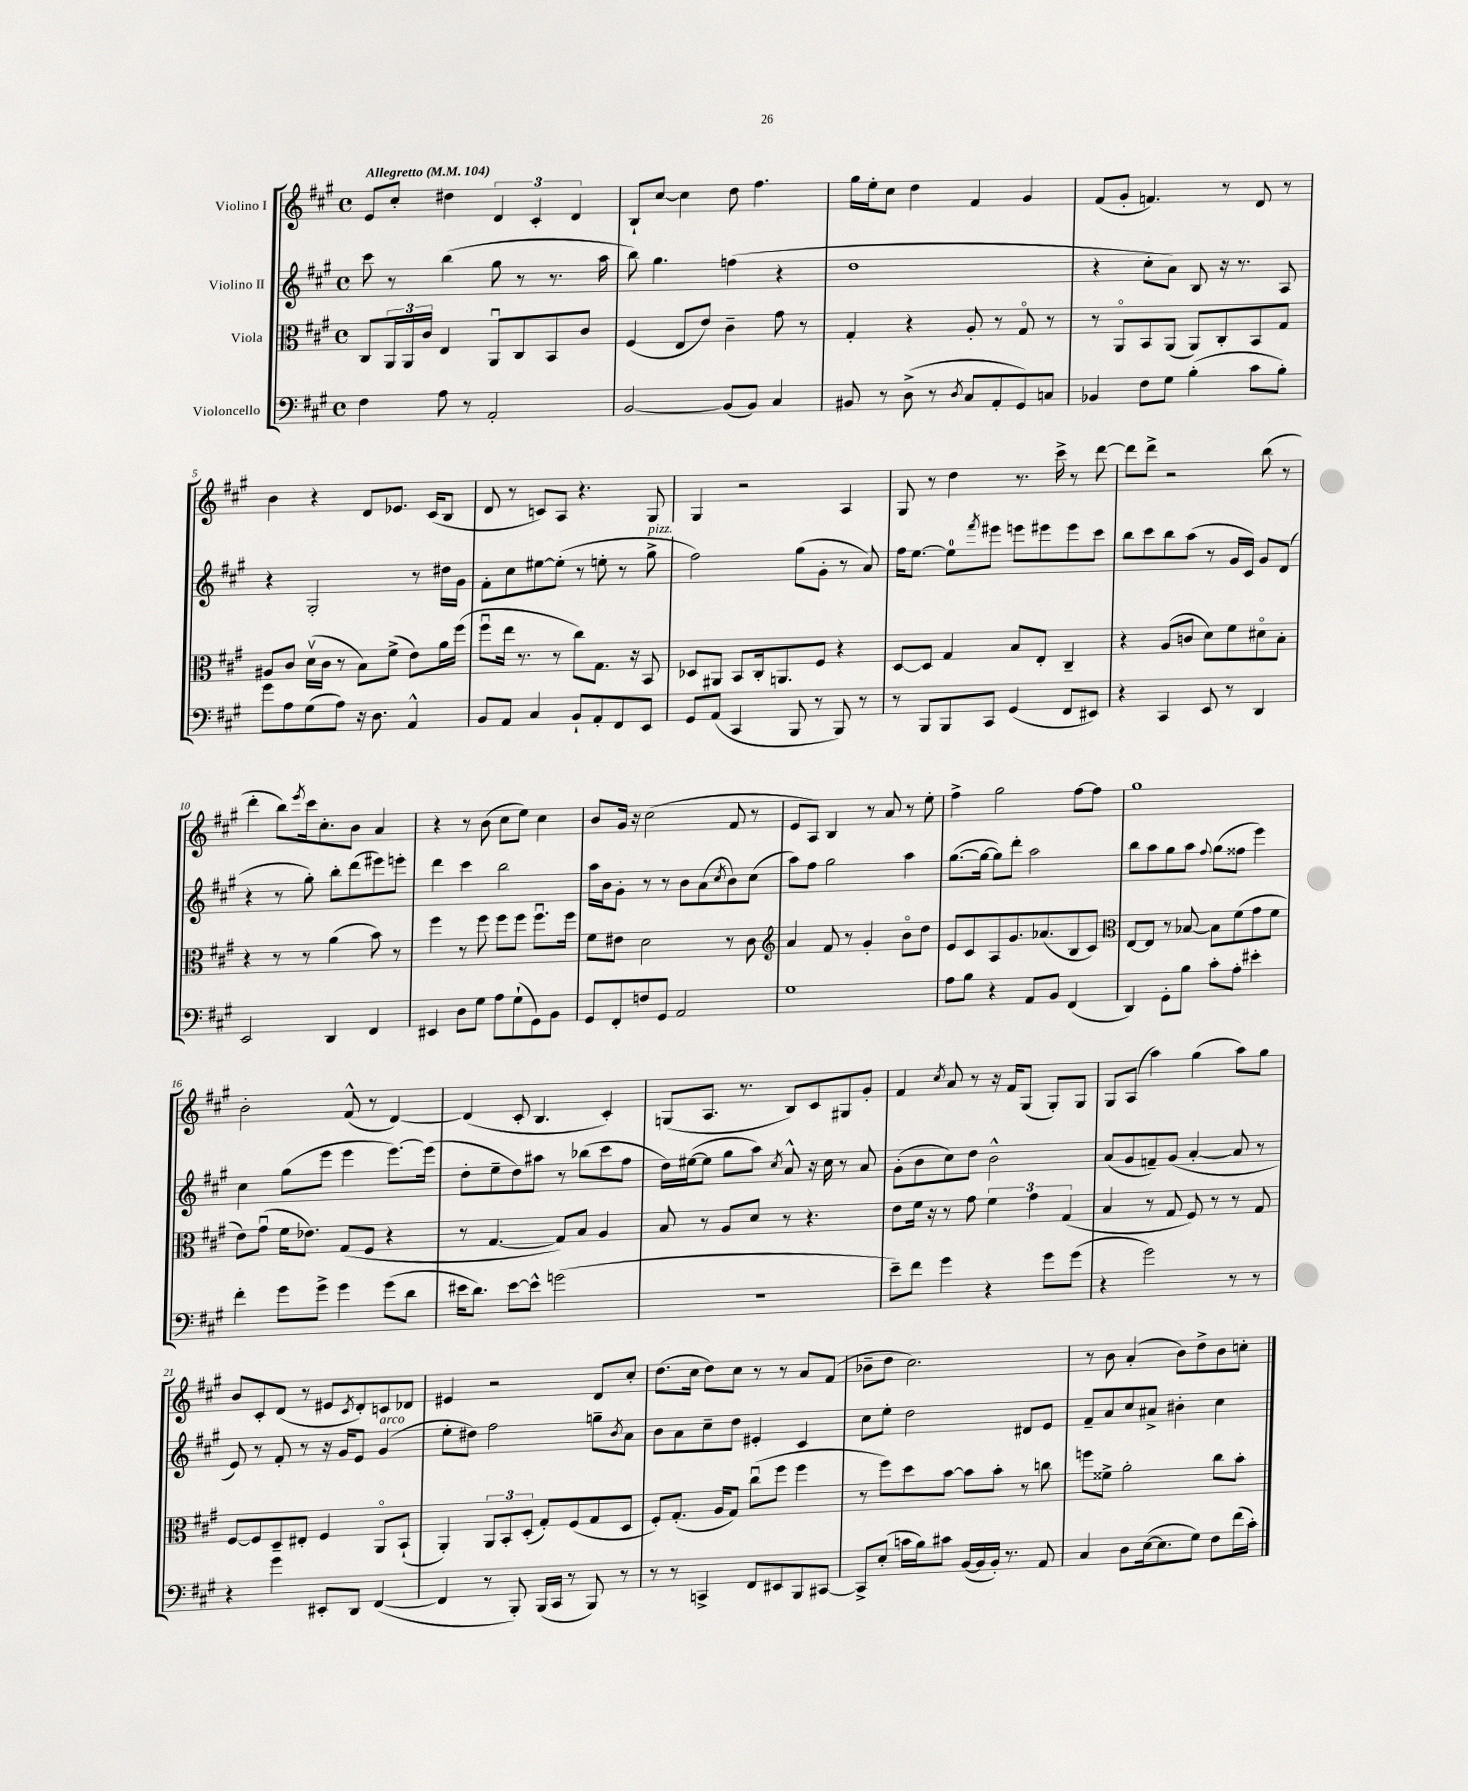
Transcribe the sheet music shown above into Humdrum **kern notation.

**kern	**kern	**kern	**kern
*staff4	*staff3	*staff2	*staff1
*clefF4	*clefC3	*clefG2	*clefG2
*k[f#c#g#]	*k[f#c#g#]	*k[f#c#g#]	*k[f#c#g#]
*M4/4	*M4/4	*M4/4	*M4/4
*met(c)	*met(c)	*met(c)	*met(c)
*MM104	*MM104	*MM104	*MM104
4F#	8C#	8ccc#	8e
.	24AA	8r	8cc#'
.	24AA	.	.
.	24c#	.	.
8A	4E	(4bb	4dd#
8r	.	.	.
2AA'	8AAu	8gg#	6d
.	8C#	8r	.
.	.	.	6c#'
.	8BB	8.r	.
.	.	.	6d
.	8c#	.	.
.	.	16aa	.
=	=	=	=
[2BB	(4F#	8bb)	8B`
.	.	4.gg#	[8cc#
.	8E	.	4cc#]
.	8e)	.	.
(8BB]	4c#~	(4ff	8dd
8BB)	.	.	4.ff#
4C#	8g#	4r	.
.	8r	.	.
=	=	=	=
8BB#	4G#'	1dd	16gg#
.	.	.	16ee'
8r	.	.	8cc#
(8D^	4r	.	4dd
8r	.	.	.
8qD	.	.	.
8C#	8A'	.	4f#
8AA'	8r	.	.
8GG#)	8G#o	.	4g#
8C	8r	.	.
=	=	=	=
4BB-	8r	4r	(8f#
.	8AAo	.	8g#'
8F#	8BB	8cc#'	4.f)
8G#	(8AA	8a)	.
(4B'	8AA)	8B	.
.	8C#'	16r	8r
.	.	8.r	.
8c#	8BB	.	8d
8B')	8G#	8A	8r
=	=	=	=
8g#	8A#	4r	4b
8A	8c#	.	.
(8G#	(16dv	2G#'	4r
.	16c#	.	.
8A)	8r	.	.
16r	8B)	.	8d
8.D	.	.	.
.	(8f#^	.	8.e-
4AA^^	8e)	8r	.
.	.	.	(16c#
.	16a	16dd#	8B
.	(16ff#	16g#	.
=	=	=	=
8BB	8ff#u	8f#'	8d
8AA	16ee	8cc#	8r
.	8.r	.	.
4C#	.	[8ee#	8c)
.	8r	(8ee#']	8A
8BB`	8cc#)	8r	4.r
8AA'	8.G#	8ee'	.
8FF#	.	8r	.
.	16r	.	.
8EE	8BB	8gg#^	8G#
=	=	=	=
8GG#	8D-	2ff#)	4G#
(8AA	8AA#	.	.
4CC#	8BB	.	2r
.	16C#'	.	.
.	8.AA	.	.
8BBB	.	(8gg#	.
8r	8F#	8g#'	.
8BBB)	4r	8r	4A
8r	.	8a)	.
=	=	=	=
8r	[8D	16ff#	8G#
.	.	[8.ee	.
8BBB	8D]	.	8r
8BBB	4G#	8ee]	4dd
.	.	8qfff#	.
8CC#	.	8eee#	.
(4GG#	8B	8eee	8.r
.	8E'	8eee#	.
.	.	.	16ccc#^
8FF#	4C#~	8eee#	8r
8EE#)	.	8ccc#	[8ddd
=	=	=	=
4r	4r	8bb	8ddd]
.	.	8ccc#	8ddd^
4CC#	(8A	8bb	2r
.	8c	(8aa	.
8EE	8d)	8r	.
8r	8f#	16g#	.
.	.	16c#)	.
4DD	8d#o	8g#	(8bb
.	8B'	(8d	8r
=	=	=	=
2EE	4r	4r	4ddd'
.	8r	8r	8bb)
.	.	.	8qeee
.	8r	8gg#')	16ccc#
.	.	.	8.cc#'
4DD	(4a	8bb'	.
.	.	(8ddd	8b
4FF#	8b)	8eee#)	4a
.	8r	8eee'	.
=	=	=	=
4EE#	4ff#	4ddd	4r
8D	8r	4ccc#	8r
8G#	8ff#	.	(8b
8A	8ff#	2bb	8cc#
(8G#`	8ff#	.	8ee)
8GG#)	8.ff#u	.	4cc#
8BB	.	.	.
.	16ff#	.	.
=	=	=	=
8GG#	8f#	16aa	8b
.	.	16b	.
8FF#'	8e#	8g#'	16g#
.	.	.	16r
8F	2d	8r	(2cc#
8GG#	.	8r	.
2AA	.	8b	.
.	.	(8a	.
.	.	8qcc#	.
.	8r	8b)	8f#
.	8c#	(8cc#	8r
=	=	=	=
*	*clefG2	*	*
1G#	4a	8aa)	8e
.	.	8ff#	8A)
.	8f#	2gg#	4B
.	8r	.	.
.	4g#'	.	8r
.	.	.	8a
.	8bo	4aa	8r
.	8dd	.	8ee'
=	=	=	=
8A	8e	([8.gg#	4ff#^
8B	8c#	.	.
.	.	16gg#_	.
4r	8A	8gg#])	2gg#
.	8.g#	8ddd'	.
8AA	.	2aa	.
.	(8.a-	.	.
8BB	.	.	.
(4FF#	8B	.	[8ff#
.	8c#)	.	8ff#]
=	=	=	=
*	*clefC3	*	*
4DD)	[8E	8bb	1gg#
.	8E]	8aa	.
8GG#'	8r	8gg#	.
8B	[8B-	8aa	.
.	.	8qqff#	.
8c#'	8B-]	(8gg#	.
8A'	(8f#	8ff##	.
4e#'	8g#	4eee)	.
.	8f#	.	.
=	=	=	=
4f#'	8e)	4cc#	2b'
.	(8g#u	.	.
8g#	16f#	(8gg#	.
.	8.e-)	.	.
8g#^	.	8eee	.
4g#	(8G#	4eee	(8f#^^
.	8F#	.	8r
(8g#	4r	[8.eee)	[4d)
8d	.	.	.
.	.	(16eee]	.
=	=	=	=
16e#	8r	8dd'	(4d]
8.d)	.	.	.
.	[4.G#	8ee~	.
[8e#	.	8dd)	8c#'
8e#^^]	.	8aa#	4.B
(2g	8G#])	8r	.
.	8B	(8bb-	.
.	4A	8ccc#	4c#')
.	.	8ff#	.
=	=	=	=
1r	8B	16dd)	(8G
.	.	([16ee#	.
.	8r	8ee#]	8.A
.	8A	8gg#	.
.	.	.	8.r
.	8d	8aa)	.
.	.	8qcc#	.
.	8r	8a^^	8B)
.	4.r	16r	8c#
.	.	16cc#	.
.	.	8r	8G#
.	.	8a	8g#'
=	=	=	=
8e~)	8e	(8g#'	4f#
8f#	16f#	8b	.
.	16r	.	.
.	.	.	8qcc#
4g#	8r	8cc#)	8a
.	8g#	8dd	8r
4r	6f#	2b^^	16r
.	.	.	16f#
.	.	.	(8G#
.	6g#	.	.
8g#	.	.	8G#')
.	(6G#	.	.
(8g#	.	.	8G#
=	=	=	=
4r	4B	(8a	8G#
.	.	8g#	(8A
2g#)	8r	8f~)	4aa)
.	8G#	(8g#	.
.	8F#)	[4a'	(4gg#
.	8r	.	.
8r	8r	8a]	8aa)
8r	8G#	8r	8gg#
=	=	=	=
4r	[8F#	8e)	8b
.	8F#]	8r	8c#'
4g#	8D~	8f#'	(8d
.	8E#'	8r	8r
8EE#'	4F#	16r	8e#
.	.	16g#	.
.	.	.	8qc#
8DD	.	8e	8d')
([4FF#	8AAo	(4g#	8c
.	(8BB`	.	8d-
=	=	=	=
4FF#]	4AA')	8ee'	4e#
.	.	8dd#)	.
8r	12AA	2ff#	2r
.	12BB'	.	.
8BBB')	.	.	.
.	(12D'	.	.
(16BBB	8G#')	.	.
16CC#	.	.	.
8r	(8F#	.	.
8BBB)	8G#	8gg~	8d
.	.	8qb	.
8r	8D	8a	8cc#'
=	=	=	=
8r	8F#')	8b	(8.dd
8r	(8.G#'	8a	.
.	.	.	16cc#
4CC^	.	8cc#~	8dd)
.	16A	.	.
.	8G#)	8dd	8cc#
8FF#	(8cc#u	4e#'	8r
8EE#	8ff#	.	8r
8BBB	4ff#	4c#	8a
[8CC#	.	.	(8f#
=	=	=	=
8CC#^]	8r	8cc#	8b-~
(8E'	8ff#)	8ee'	8dd
16c	8dd	2dd	2.cc#)
16B)	.	.	.
8c#	[8b	.	.
([16BB	8b]	.	.
16BB]	.	.	.
16BB')	8b'	.	.
8.r	.	.	.
.	8r	8d#	.
8AA	8cc	8e	.
=	=	=	=
4C#	8ff	8f#~	8r
.	8f##^	8a	8b
8D	2a'	8cc#	(4a'
([16E	.	8a#^	.
8.E]	.	.	.
.	.	4b#'	8b)
8G#)	.	.	8dd^
8F#	8cc#	4cc#	8b
(16f#	8b'	.	8cc'
16c#')	.	.	.
==	==	==	==
*-	*-	*-	*-
